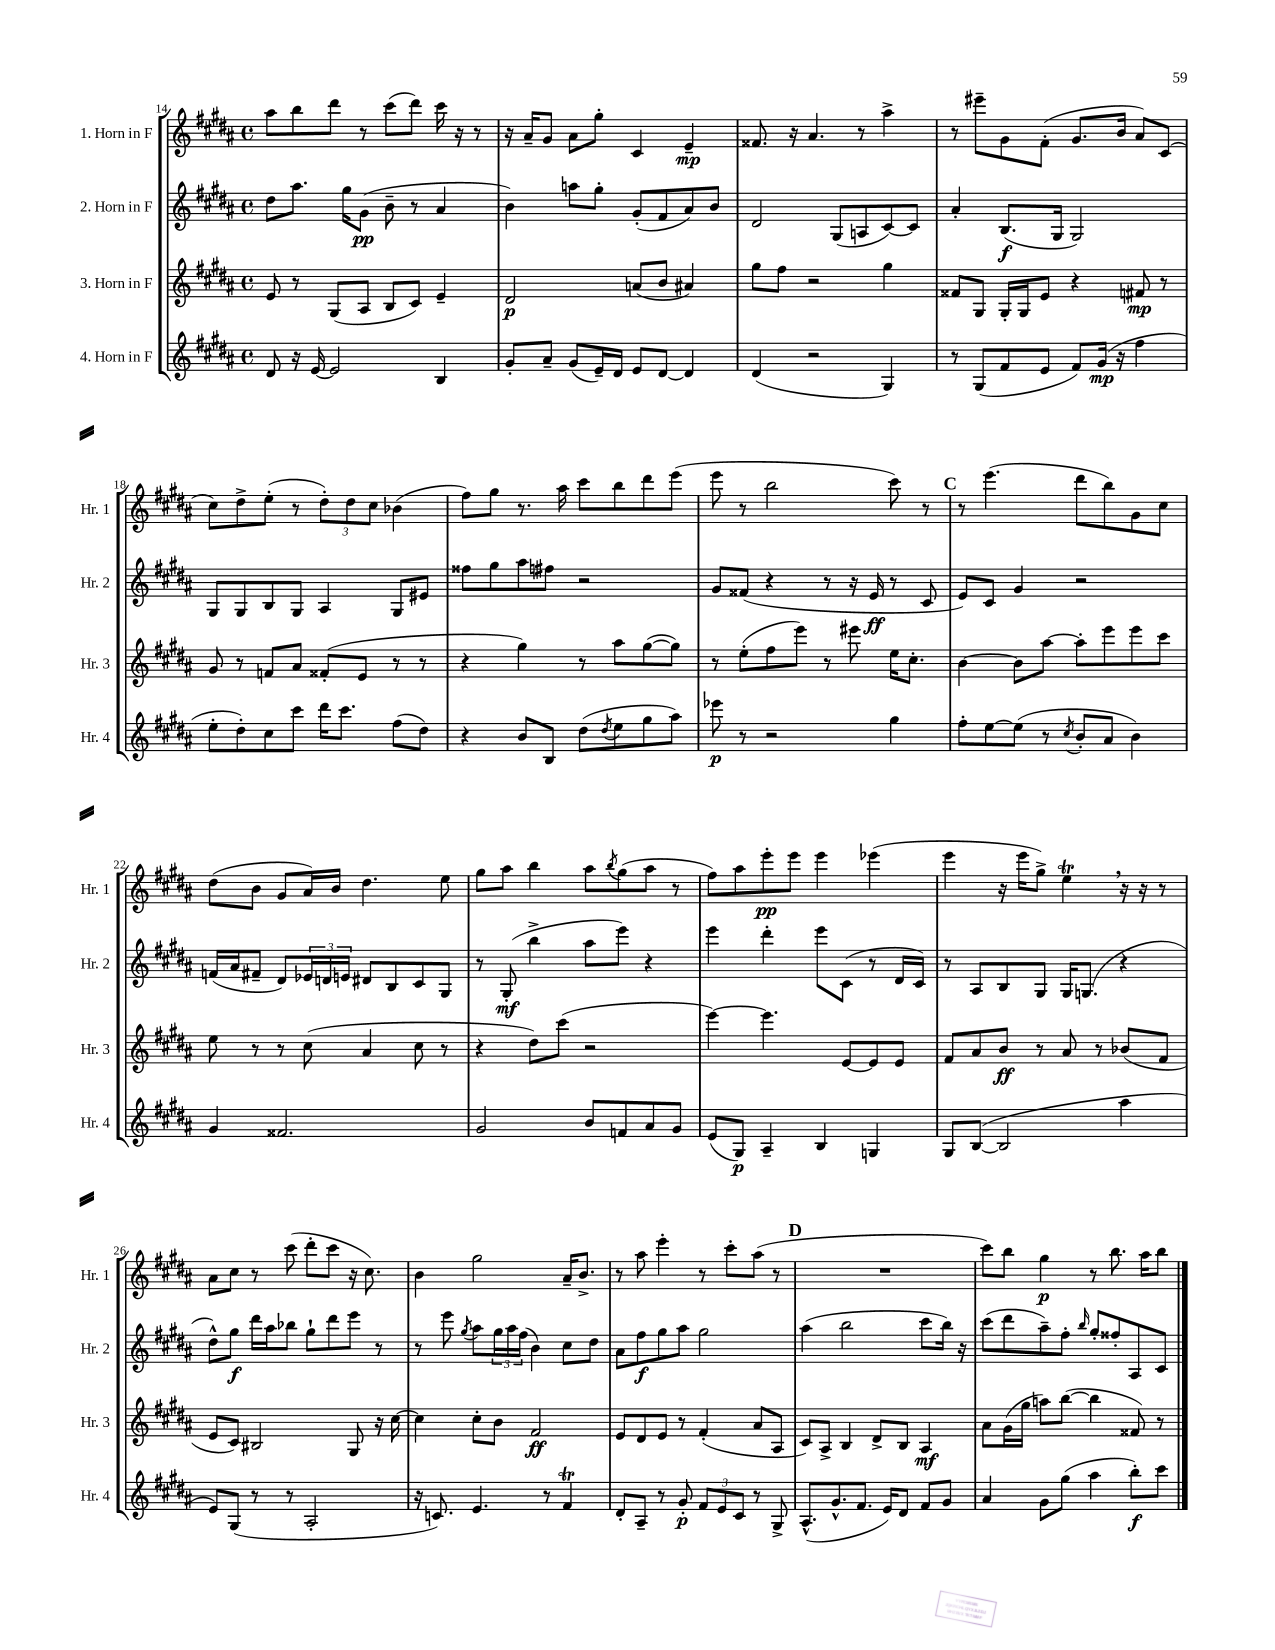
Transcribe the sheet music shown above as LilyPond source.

<<
\new StaffGroup <<
\new Staff = "s0" \with { instrumentName = "1. Horn in F" shortInstrumentName = "Hr. 1" } {
    \clef treble \key b \major \defaultTimeSignature \time 4/4
    ais''8 b''8 dis'''8 r8 cis'''8( dis'''8) cis'''16 r16 r8 |
    r16 ais'16-- gis'8 ais'8 gis''8-. cis'4 e'4--\mp |
    fisis'8. r16 ais'4. r8 ais''4-> |
    r8 eis'''8-- gis'8 fis'8-.( gis'8. b'16 ais'8) cis'8( |
    cis''8) dis''8-> e''8-.( r8 \tuplet 3/2 { dis''8-.) dis''8 cis''8 } bes'4( |
    fis''8) gis''8 r8. ais''16 cis'''8 b''8 dis'''8 e'''8( |
    e'''8 r8 b''2 cis'''8) r8 |
    \mark \markup { \bold "C" } r8 e'''4.( dis'''8 b''8) gis'8 cis''8 |
    dis''8( b'8 gis'8 ais'16) b'16 dis''4. e''8 |
    gis''8 ais''8 b''4 ais''8 \acciaccatura { b''8 } gis''8( ais''8 r8 |
    fis''8) ais''8 e'''8-.\pp e'''8 e'''4 ees'''4( |
    e'''4 r16 e'''16 gis''8->) e''4\trill \breathe r16 r16 r8 |
    ais'8 cis''8 r8 cis'''8( dis'''8-. cis'''8 r16 cis''8.) |
    b'4 gis''2 ais'16-- b'8.-> |
    r8 ais''8 e'''4-. r8 cis'''8-. ais''8( r8 |
    \mark \markup { \bold "D" } R1 |
    cis'''8) b''8 gis''4\p r8 b''8. ais''16 b''8 \bar "|." |
}
\new Staff = "s1" \with { instrumentName = "2. Horn in F" shortInstrumentName = "Hr. 2" } {
    \clef treble \key b \major \defaultTimeSignature \time 4/4
    dis''8 ais''8. gis''16 gis'8\pp( b'8-- r8 ais'4 |
    b'4) a''8 gis''8-. gis'8-.( fis'8 ais'8) b'8 |
    dis'2 gis8( a8 cis'8~) cis'8 |
    ais'4-. b8.\f( gis16 gis2) |
    gis8 gis8 b8 gis8 ais4 gis8 eis'8 |
    fisis''8 gis''8 ais''8 fis''8 r2 |
    gis'8 fisis'8( r4 r8 r16 e'16\ff r8 cis'8 |
    \mark \markup { \bold "C" } e'8) cis'8 gis'4 r2 |
    f'16( ais'16 fis'8-- dis'8) \tuplet 3/2 { ees'16 d'16 e'16 } dis'8 b8 cis'8 gis8 |
    r8 gis8-.\mf( b''4-> ais''8 e'''8) r4 |
    e'''4 dis'''4-. e'''8 cis'8( r8 dis'16 cis'16) |
    r8 ais8 b8 gis8 gis16 g8.( r4 |
    dis''8-^) gis''8\f dis'''16 ais''16 bes''8 gis''8-! dis'''8 e'''8 r8 |
    r8 e'''8 \acciaccatura { gis''8 } ais''8 \tuplet 3/2 { gis''16 ais''16 fis''16( } b'4) cis''8 dis''8 |
    ais'8 fis''8\f gis''8 ais''8 gis''2 |
    \mark \markup { \bold "D" } ais''4( b''2 cis'''8 b''16) r16 |
    cis'''8( dis'''8 ais''8--) fis''8-. \grace { b''16 } gis''8-. fisis''8-. ais8 cis'8 \bar "|." |
}
\new Staff = "s2" \with { instrumentName = "3. Horn in F" shortInstrumentName = "Hr. 3" } {
    \clef treble \key b \major \defaultTimeSignature \time 4/4
    e'8 r8 gis8( ais8 b8 cis'8) e'4-- |
    dis'2\p a'8( b'8 ais'4) |
    gis''8 fis''8 r2 gis''4 |
    fisis'8 gis8 gis16-. gis16 e'8 r4 fis'8\mp r8 |
    gis'8 r8 f'8 ais'8 fisis'8-.( e'8 r8 r8 |
    r4 gis''4) r8 ais''8 gis''8~( gis''8) |
    r8 e''8-.( fis''8 e'''8) r8 eis'''8 e''16 cis''8.-. |
    \mark \markup { \bold "C" } b'4~ b'8 ais''8~ ais''8-. e'''8 e'''8 cis'''8 |
    e''8 r8 r8 cis''8( ais'4 cis''8 r8 |
    r4 dis''8) cis'''8( r2 |
    e'''4~) e'''4. e'8~ e'8 e'8 |
    fis'8 ais'8 b'8\ff r8 ais'8 r8 bes'8( fis'8 |
    e'8 cis'8) bis2 gis8 r16 cis''16~ |
    cis''4 cis''8-. b'8 fis'2\ff |
    e'8 dis'8 e'8 r8 fis'4-.( ais'8 ais8 |
    \mark \markup { \bold "D" } cis'8) ais8-> b4 dis'8-> b8 ais4\mf |
    ais'8 gis'16( gis''16 a''8) b''8~( b''4 fisis'8) r8 \bar "|." |
}
\new Staff = "s3" \with { instrumentName = "4. Horn in F" shortInstrumentName = "Hr. 4" } {
    \clef treble \key b \major \defaultTimeSignature \time 4/4
    dis'8 r16 e'16~ e'2 b4 |
    gis'8-. ais'8-- gis'8( e'16--) dis'16 e'8 dis'8~ dis'4 |
    dis'4( r2 gis4) |
    r8 gis8( fis'8 e'8 fis'8) gis'16\mp( r16 fis''4 |
    e''8-. dis''8-.) cis''8 cis'''8 dis'''16 cis'''8. fis''8( dis''8) |
    r4 b'8 b8 dis''8( \acciaccatura { dis''8 } e''8 gis''8 ais''8) |
    ees'''8\p r8 r2 gis''4 |
    \mark \markup { \bold "C" } fis''8-. e''8~ e''8( r8 \acciaccatura { cis''8 } b'8-. ais'8 b'4) |
    gis'4 fisis'2. |
    gis'2 b'8 f'8 ais'8 gis'8 |
    e'8( gis8\p) ais4-- b4 g4 |
    gis8 b8~( b2 ais''4 |
    e'8) gis8( r8 r8 ais2-. |
    r16 c'8.) e'4. r8 fis'4\trill |
    dis'8-. ais8-- r8 gis'8-.\p \tuplet 3/2 { fis'8 e'8 cis'8 } r8 gis8-> |
    \mark \markup { \bold "D" } ais8.-^( gis'8.-^ fis'8. e'16) dis'8 fis'8 gis'8 |
    ais'4 gis'8 gis''8( ais''4 b''8-.\f) cis'''8 \bar "|." |
}
>>
>>
\layout { \context { \Score currentBarNumber = #14 } }
